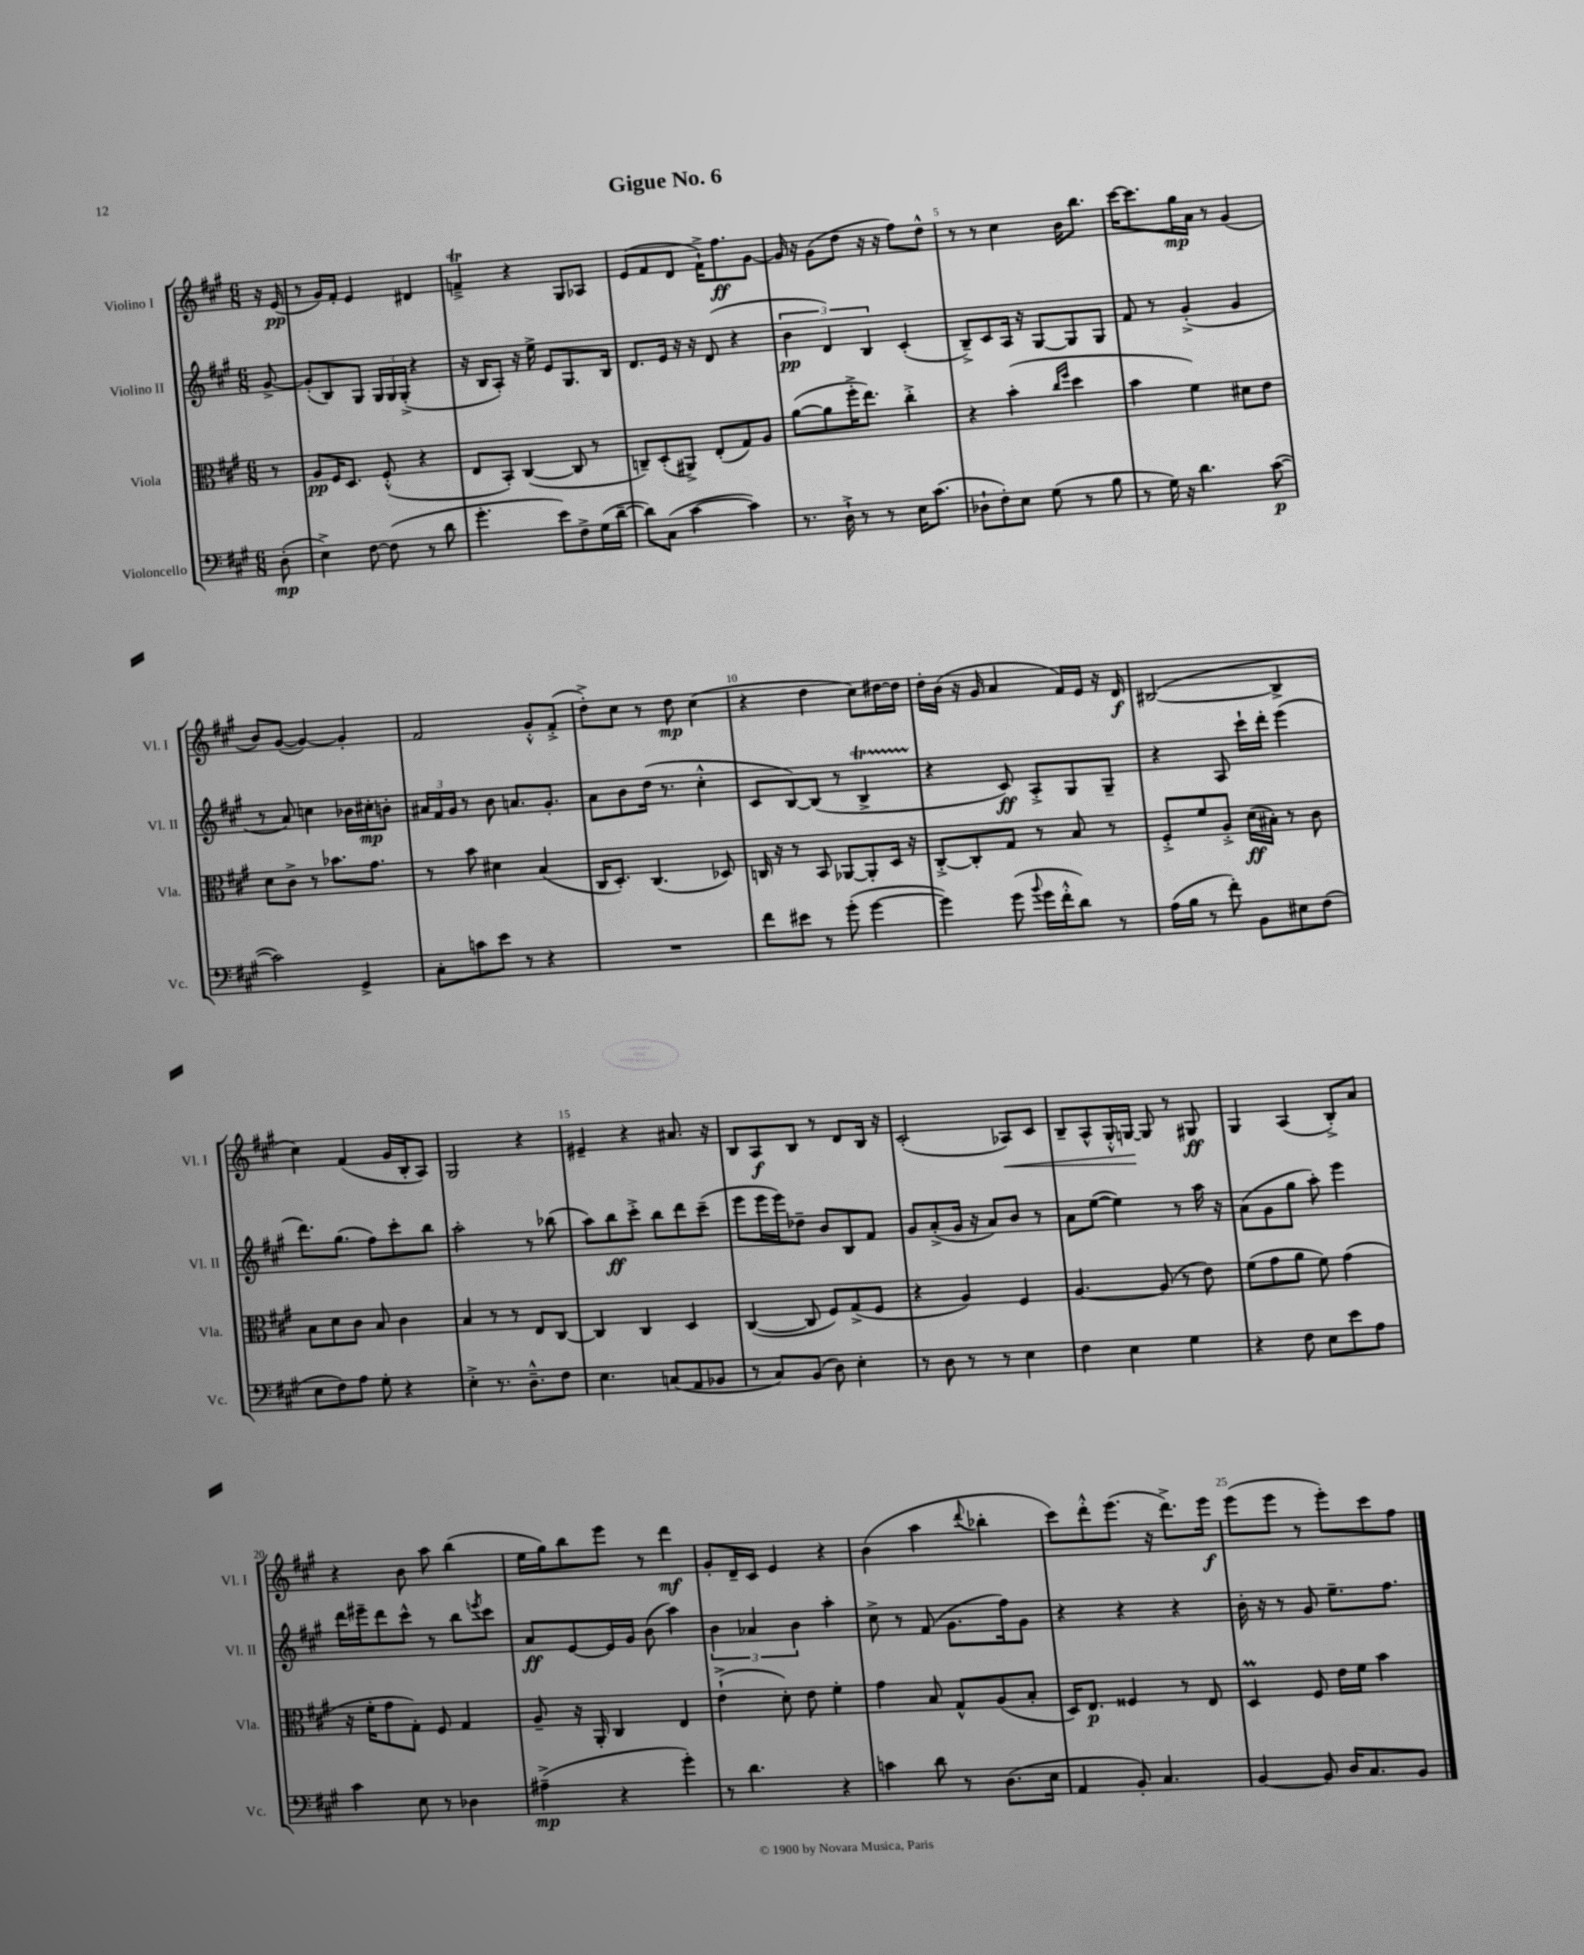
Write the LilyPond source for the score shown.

\header { title = "Gigue No. 6" }
<<
\new StaffGroup <<
\new Staff = "s0" \with { instrumentName = "Violino I" shortInstrumentName = "Vl. I" } {
    \clef treble \key a \major \numericTimeSignature \time 6/8 \partial 8
    r16 e'16\pp( |
    r8 gis'16) fis'16-. e'4 dis'4 |
    f'4--->\trill r4 gis8 aes8 |
    e'8( fis'8 d'8 fis'16-!->) fis''8.\ff gis'8~ |
    gis'16 r16 gis'8( d''8 r16 r16 fis''8) d''8-^ |
    r8 r8 cis''4 b'16 b''8. |
    cis'''16~ cis'''8. gis''16\mp a'16 r8 gis'4( |
    b'8) gis'8~( gis'4~) gis'4-. |
    fis'2 gis'8-.-^ fis'8-.->( |
    d''8-.->) cis''8 r8 d''8\mp cis''4( |
    r4 d''4 cis''8) dis''16~ dis''16 |
    d''16-. b'16( r16 gis'16 a'4 fis'16) e'16 r16 d'16\f |
    bis2~( bis4-> |
    cis''4) fis'4( gis'16 b16-. a8) |
    gis2 r4 |
    eis'4-- r4 ais'8. r16 |
    b8 a8\f b8 r8 d'8 b16 r16 |
    cis'2-.( aes8\<) cis'8 |
    b8-- a8-^ gis16-.-^ g16~\! g8 r8 gis8\ff |
    gis4 a4( b8-.->) a'8 |
    r4 b'8 a''8 b''4( |
    e''16 gis''16) b''8 e'''8 r8 d'''4\mf |
    gis'8-. d'16-- cis'16 e'4 r4 |
    b'4( a''4 \appoggiatura { d'''8 } bes''4-. |
    cis'''8) d'''8-.-^ e'''8.( r16 d'''8.->) e'''16\f |
    e'''8( e'''8 r8 e'''8-.) cis'''8 fis''8 \bar "|." |
}
\new Staff = "s1" \with { instrumentName = "Violino II" shortInstrumentName = "Vl. II" } {
    \clef treble \key a \major \numericTimeSignature \time 6/8 \partial 8
    gis'8~-> |
    gis'8-.( b8) gis8 \tuplet 3/2 { gis16 gis16 gis16-.->( } r4 |
    r16 b16 a8-.) r16 e''16-> e'8 gis8. b16 |
    d'8. e'16 r16 r16 d'8( r4 |
    \tuplet 3/2 { b'4\pp d'4) b4 } cis'4-.( |
    b8--->) cis'8 a16 r16 gis8~ gis8 gis8 |
    fis'8 r8 gis'4-.->( gis'4 |
    r8 a'8) c''4 bes'16 cis''16-.\mp b'8-. |
    \tuplet 3/2 { ais'16 fis'16 gis'16 } r8 b'8 a'8. gis'8.-. |
    a'8 b'8 d''16( r8. cis''4-.-^ |
    cis'8 b8~) b8( r8 b4->\startTrillSpan |
    r4\stopTrillSpan cis'8\ff) a8-.-> gis8 gis8-- |
    r4 a8 cis'''16-! d'''16-. e'''4( |
    d'''8.) gis''8.( fis''8) cis'''8-. b''8 |
    a''2-. r8 bes''8( |
    a''8) b''8\ff cis'''8-.-> b''8 d'''8 cis'''8--( |
    e'''8 e'''16 e'''16) des''8-- b'8 b8 fis'8 |
    gis'8 a'8-.->( gis'16 r16 a'8) b'8 r8 |
    a'8 e''8~( e''4) r8 a''16 r16 |
    a'8( gis'8 gis''8 a''8-.) e'''4 |
    d'''16 eis'''16-- d'''8 cis'''8-^ r8 b''8 \acciaccatura { e'''8 } cis'''8 |
    a'8\ff e'8~ e'16 gis'16 b'8( a''4) |
    \tuplet 3/2 { b'4 aes'4 b'4 } a''4-. |
    cis''8-> r8 fis'8( gis'8. fis''16) gis'8 |
    r4 r4 r4 |
    b'16-. r16 r8 gis'8 e''8.-- fis''8. \bar "|." |
}
\new Staff = "s2" \with { instrumentName = "Viola" shortInstrumentName = "Vla." } {
    \clef alto \key a \major \numericTimeSignature \time 6/8 \partial 8
    r8 |
    a8\pp fis16 d8. fis8-.-^( r4 |
    e8 b,8-.) cis4~( cis8 r8 |
    c8--) d8-.( ais,8->) e8-.( gis8) a8 |
    a'8~( a'8 fis''16-.-> e''8.) cis''4-.-> |
    r4 b'4-.( \grace { cis''16 fis''16 } d''4 |
    b'4 fis'4) dis'8 e'8 |
    d'8 cis'8-> r8 bes'8. gis'8. |
    r8 b'8 dis'4 b4( |
    cis16 d8.-.) cis4.( des8) |
    c16 r16 r8 b,8 aes,8~ aes,8-. d16 r16 |
    cis8~-.-> cis8-. gis8 r8 b8 r8 |
    fis8-.-> fis'8 a8-.-> d'16\ff( bis16-.) r8 cis'8 |
    b8 d'8 cis'8 b8 cis'4 |
    b4 r8 r8 e8 cis8~ |
    cis4 cis4 d4 |
    cis4~( cis8 fis8) gis8->( fis8 |
    r4 a4) fis4 |
    a4.~ a8( r8 e'8) |
    fis'8( gis'8 a'8 fis'8) gis'4( |
    r16 fis'16-. gis'8 gis8-.) fis8 gis4 |
    a8-- r16 a,16-. cis4 e4 |
    e'4-!->( d'8-.) e'8 fis'4-. |
    gis'4 b8 gis8-^ a8( b8-. |
    d16) e8.\p fisis4 r8 e8 |
    d4\prall fis8 e'16 fis'16 b'4 \bar "|." |
}
\new Staff = "s3" \with { instrumentName = "Violoncello" shortInstrumentName = "Vc." } {
    \clef bass \key a \major \numericTimeSignature \time 6/8 \partial 8
    d8-.\mp( |
    e4->) fis8~ fis8( r8 d'8 |
    gis'4.-. e'8) fis8-> gis16( d'16~-- |
    d'8) cis8( cis'4~ cis'4) |
    r8. d16-!-> r8 r8 e16 cis'8.( |
    des8-! fis8-.) e8 gis8( r8 b8 |
    r8 gis16) r16 d'4. cis'8~\p( |
    cis'2) gis,4-> |
    cis8-. c'8 e'8 r8 r4 |
    R2. |
    fis'8 eis'8 r8 gis'8-.( gis'4~ |
    gis'4) gis'8( \appoggiatura { b'8 } gis'16 fis'16-.-^ d'8) r8 |
    a16( b16 r8 fis'8-.) b,8 eis8 fis8( |
    e8 fis8) a8 gis8-. r4 |
    e4-.-> r8. d8.---^ fis8 |
    e4. c8( a,8 bes,8 |
    r8 cis8) b,8( d8) e4-. |
    r8 d8 r8 r8 e4 |
    fis4 e4 gis4 |
    r4 fis8 e8 e'8 a8 |
    cis'4 e8 r8 des4 |
    ais4--->\mp( r4 gis'4-.) |
    r8 d'4. r4 |
    c'4 d'8 r8 d8.( e16 |
    a,4 b,8-.) cis4. |
    b,4~ b,8 d16 cis8. b,8 \bar "|." |
}
>>
>>
\layout { \context { \Score \override BarNumber.break-visibility = ##(#f #t #t) barNumberVisibility = #(every-nth-bar-number-visible 5) } }
